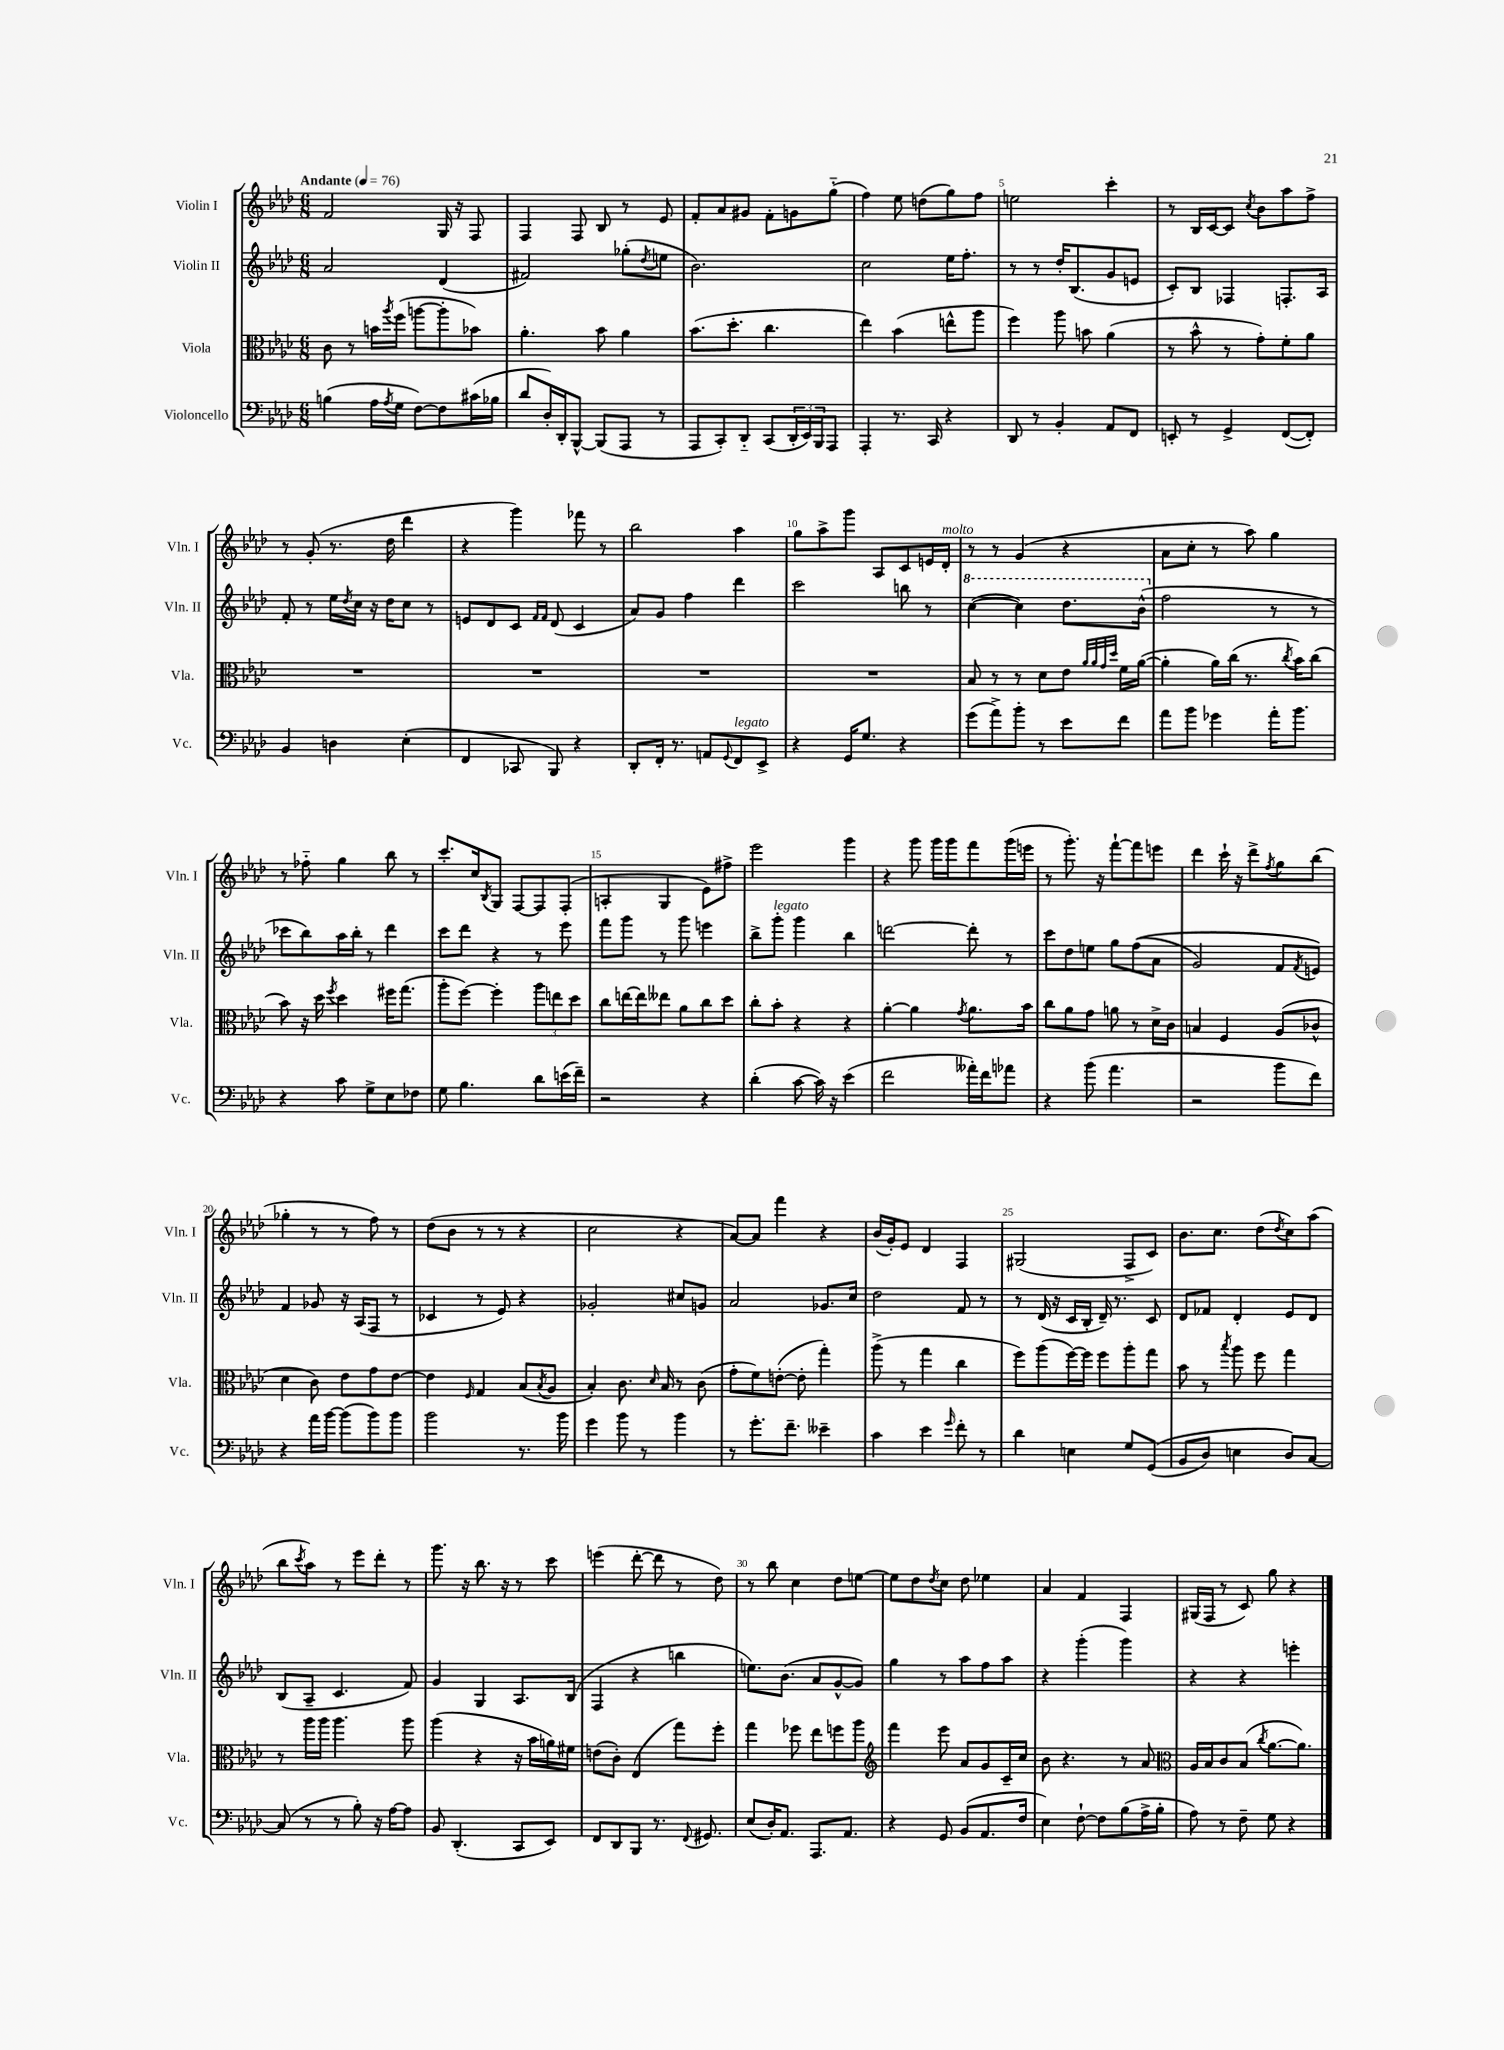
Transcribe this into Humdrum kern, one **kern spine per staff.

**kern	**kern	**kern	**kern
*staff4	*staff3	*staff2	*staff1
*clefF4	*clefC3	*clefG2	*clefG2
*k[b-e-a-d-]	*k[b-e-a-d-]	*k[b-e-a-d-]	*k[b-e-a-d-]
*M6/8	*M6/8	*M6/8	*M6/8
*MM76	*MM76	*MM76	*MM76
(4B	8c	2a-	2f
.	8r	.	.
16A-	16b	.	.
8qA-	8qaa-	.	.
16G	(16ff	.	.
[8F)	[8aa	.	.
8F]	8aa']	(4d-	16G
.	.	.	16r
(16c#	8b-)	.	8F
16B-	.	.	.
=	=	=	=
8d-	4.a-'	2f#)	4F
16D-')	.	.	.
16DD-'	.	.	.
[8BBB-^^	.	.	8F
(8BBB-]	8b-	.	8B-
8AAA-	4a-	(8gg-'	8r
.	.	8qdd-	.
8r	.	8ee	8e-
=	=	=	=
8AAA-	(8.b-	2.b-)	8f'
8CC')	.	.	8a-
.	8.dd-'	.	.
8DD-'~	.	.	8g#
(8CC	4.cc	.	8f'
24DD-'	.	.	8g
24EE-)	.	.	.
24BBB-	.	.	.
8AAA-	.	.	(8gg'~
=	=	=	=
4AAA-'	4ee-)	2cc	4ff)
8.r	(4b-	.	8ee-
.	.	.	(8dd
16CC	.	.	.
4r	8ee^^	16ee-	8gg)
.	.	8.ff'	.
.	8aa-	.	8ff
=	=	=	=
8DD-	4ff)	8r	2ee
8r	.	8r	.
4BB-'	8aa-	16dd-'	.
.	.	(8.B-	.
.	8b	.	.
8AA-	(4a-	8g	4ccc'
8FF	.	8e	.
=	=	=	=
8EE'	8r	8c')	8r
8r	8b-^^	8B-	16B-
.	.	.	[16c
4GG^	8r	4F-	8c]
.	.	.	8qcc
.	8g')	.	8b-
([8FF	8f'	8.F'	8aa-
8FF'])	8a-	.	8ff^
.	.	16A-	.
=	=	=	=
4BB-	2.r	8f'	8r
.	.	8r	(8g'
4D	.	16ee-	8.r
.	.	8qdd-	.
.	.	16cc	.
.	.	16r	.
.	.	16dd-	16dd-
(4E-'	.	8cc	4ddd-
.	.	8r	.
=	=	=	=
4FF	2.r	8e	4r
.	.	8d-	.
8CC-	.	8c	4ggg)
.	.	16qqf	.
.	.	16qqf	.
8BBB-)	.	(8d-	.
4r	.	4c	8fff-
.	.	.	8r
=	=	=	=
8DD-'	2.r	8a-)	2bb-
16FF'	.	8g	.
8.r	.	.	.
.	.	4ff	.
8AA	.	.	.
8qqGG	.	.	.
8FF	.	4ddd-	4aa-
8EE-^	.	.	.
=	=	=	=
4r	2.r	2ccc	8gg
.	.	.	8aa-^
16GG	.	.	8ggg
8.G	.	.	.
.	.	.	8A-
4r	.	8bb	8c
.	.	8r	16e
.	.	.	16d-'
=	=	=	=
(8g	8B-	([4ccc	8r
8a-^)	8r	.	8r
8b-'	8r	4ccc])	(4g
8r	8d-	.	.
8e-	8e-	8.ddd-	4r
.	32qqa-	.	.
.	32qqa-	.	.
.	32qqg	.	.
.	32qqdd-	.	.
8f	16f	.	.
.	([16a-	(16bb-^^	.
=	=	=	=
8a-	4a-']	2ff	8a-
8b-	.	.	8cc'
4g-	16a-)	.	8r
.	(16cc	.	.
.	8.r	.	8aa-)
16a-'	.	8r	4gg
.	8qcc	.	.
8.b-	16b-)	.	.
.	(8cc	8r	.
=	=	=	=
4r	8b-)	8ccc-	8r
.	16r	8bb-)	8ff-'~
.	16dd-	.	.
.	8qff	.	.
8c	4dd-	16aa-	4gg
.	.	16bb-'	.
8G^	.	8r	.
8E-	16ff#	4ddd-	8bb-
.	(8.gg	.	.
8F-	.	.	8r
=	=	=	=
8G	8aa-'	8ccc	8.ccc'
4.B-	[8ff)	8ddd-	.
.	.	.	16cc
.	.	.	8qB-
.	4ff']	4r	8G
.	.	.	[8F
8d-	12aa-	8r	8F]
.	12ee	.	.
(16e	.	8eee-	(8F'
.	12dd-	.	.
16f~)	.	.	.
=	=	=	=
2r	8cc	8fff	4A'
.	[16ee	8ggg	.
.	16ee]	.	.
.	8ee--	8r	4G
.	8a-	8ggg	.
4r	8cc	4eee	8e-)
.	8dd-	.	8ff#^
=	=	=	=
(4d-'	8cc'	8bb-^	2eee-
.	8b-'	8ggg'	.
[8c	4r	4ggg	.
16c])	.	.	.
16r	.	.	.
(4e-	4r	4bb-	4ggg
=	=	=	=
2f	[4a-'	[2ddd	4r
.	4a-]	.	8ggg
.	.	.	16ggg
.	.	.	16ggg
.	8qg	.	.
16a--')	8.a-	8ddd']	8fff
16f	.	.	.
8a-	.	8r	(16ggg
.	16b-	.	16eee
=	=	=	=
4r	8cc	8ccc	8r
.	8a-	8dd-	8.ggg')
(8b-	8g	8ee	.
.	.	.	16r
4.a-	8a	8gg	[8fff`
.	8r	&((8ff	8fff]
.	16d-^	8a-	8eee
.	16c	.	.
=	=	=	=
2r	4B	2g)	4ddd-
.	4F	.	16ccc`
.	.	.	16r
.	.	.	8ddd-^
.	.	.	8qff
8b-	(8A-	8f	8gg
.	.	8qf	.
8f)	8c-^^	8e&)	(8bb-
=	=	=	=
4r	4d-	4f	4gg-'
16a-	8c)	8g-	8r
[16b-	.	.	.
(8b-]	8e-	16r	8r
.	.	(16A-	.
8b-)	8g	8F	8ff)
8b-	[8e-	8r	8r
=	=	=	=
2b-	4e-]	4c-	(8dd-
.	.	.	8b-
.	16qqF	.	.
.	4G	8r	8r
.	.	8e-)	8r
8.r	(8B-	4r	4r
.	8qB-	.	.
.	8A-	.	.
16b-	.	.	.
=	=	=	=
4g	4B-')	2g-'	2cc
8b-	8.c	.	.
8r	.	.	.
.	16qqd-	.	.
.	16B-	.	.
4b-	8r	8cc#	4r
.	(8c	8g	.
=	=	=	=
8r	8g'	2a-	[8a-)
8.g'	8f)	.	8a-]
.	([8e'	.	4fff
8.f~	.	.	.
.	8e']	.	.
4e--~	4gg')	8.g-	4r
.	.	16cc	.
=	=	=	=
4c	(8aa-^	2dd-	(16b-
.	.	.	16g')
.	8r	.	8e-
4e-	4gg	.	4d-
16qqg	.	.	.
8f'	4cc	8f	4F
8r	.	8r	.
=	=	=	=
4d-	8ff)	8r	(2G#
.	(8aa-	(16d-	.
.	.	16r	.
4E	[16ff)	16c	.
.	16ff]	16B-'	.
.	8ff	16d-~)	.
.	.	8.r	.
8G	8aa-'	.	8F^
&((8GG	8gg	8c	8c)
=	=	=	=
8BB-	8b-	8d-	8.b-
8D-)	8r	8f-	.
.	.	.	8.cc
.	8qbb-	.	.
4E	8aa-	4d-'	.
.	8ff	.	(8dd-
.	.	.	8qdd-
8D-&)	4gg	8e-	8cc)
[8C	.	8d-	(8aa-
=	=	=	=
(8C]	8r	(8B-	8bb-
.	.	.	8qccc
8r	16aa-	8A-~	8aa-)
.	16aa-	.	.
8r	4.aa-	4.c	8r
8B-')	.	.	8eee-
16r	.	.	8ddd-'
[16A-	.	.	.
8A-]	8aa-	8f)	8r
=	=	=	=
8BB-	(4aa-	4g	8.ggg
(4.DD-'	.	.	.
.	.	.	16r
.	4r	4G	8.bb-
.	.	.	16r
8CC	16r	8.A-	8r
.	16b-	.	.
8EE-)	16a)	.	8ccc
.	16f#	(16B-	.
=	=	=	=
8FF	(8e	4F	(4eee
8DD-	8c')	.	.
8BBB-	(4E-	4r	[8ddd-'
8.r	.	.	8ddd-]
.	8gg)	4bb	8r
8qqFF	.	.	.
8.GG#	.	.	.
.	8ff'	.	8dd-)
=	=	=	=
(8E-	4gg	8.ee)	8r
16D-')	.	.	8bb-
8.AA-	.	(8.b-	.
.	8ff-	.	4cc
8.AAA-	8ee-	8a-	.
.	8ff	[8g^^	8dd-
8.AA-	.	.	.
.	8aa-	8g])	[8ee
=	=	=	=
*	*clefG2	*	*
4r	4fff	4gg	8ee]
.	.	.	8dd-
.	.	.	8qdd-
8GG	8eee-	8r	8cc
(8BB-	8a-	8aa-	8dd-
8.AA-	8g	8ff	4ee-
.	16c~	8aa-	.
16F	16cc	.	.
=	=	=	=
4E-)	8b-	4r	4a-
.	4.r	.	.
[8F`	.	(4ggg'	4f
8F]	.	.	.
(8B-	8r	4ggg)	4F
16A-^	8a-	.	.
16B-'	.	.	.
=	=	=	=
*	*clefC3	*	*
8A-)	16A-	4r	(16G#
.	16B-	.	16F
8r	8c	.	8r
8F~	(8B-	4r	8c)
.	8qcc	.	.
8G	[8.a-	.	8gg
4r	.	4eee'	4r
.	8.a-])	.	.
==	==	==	==
*-	*-	*-	*-
